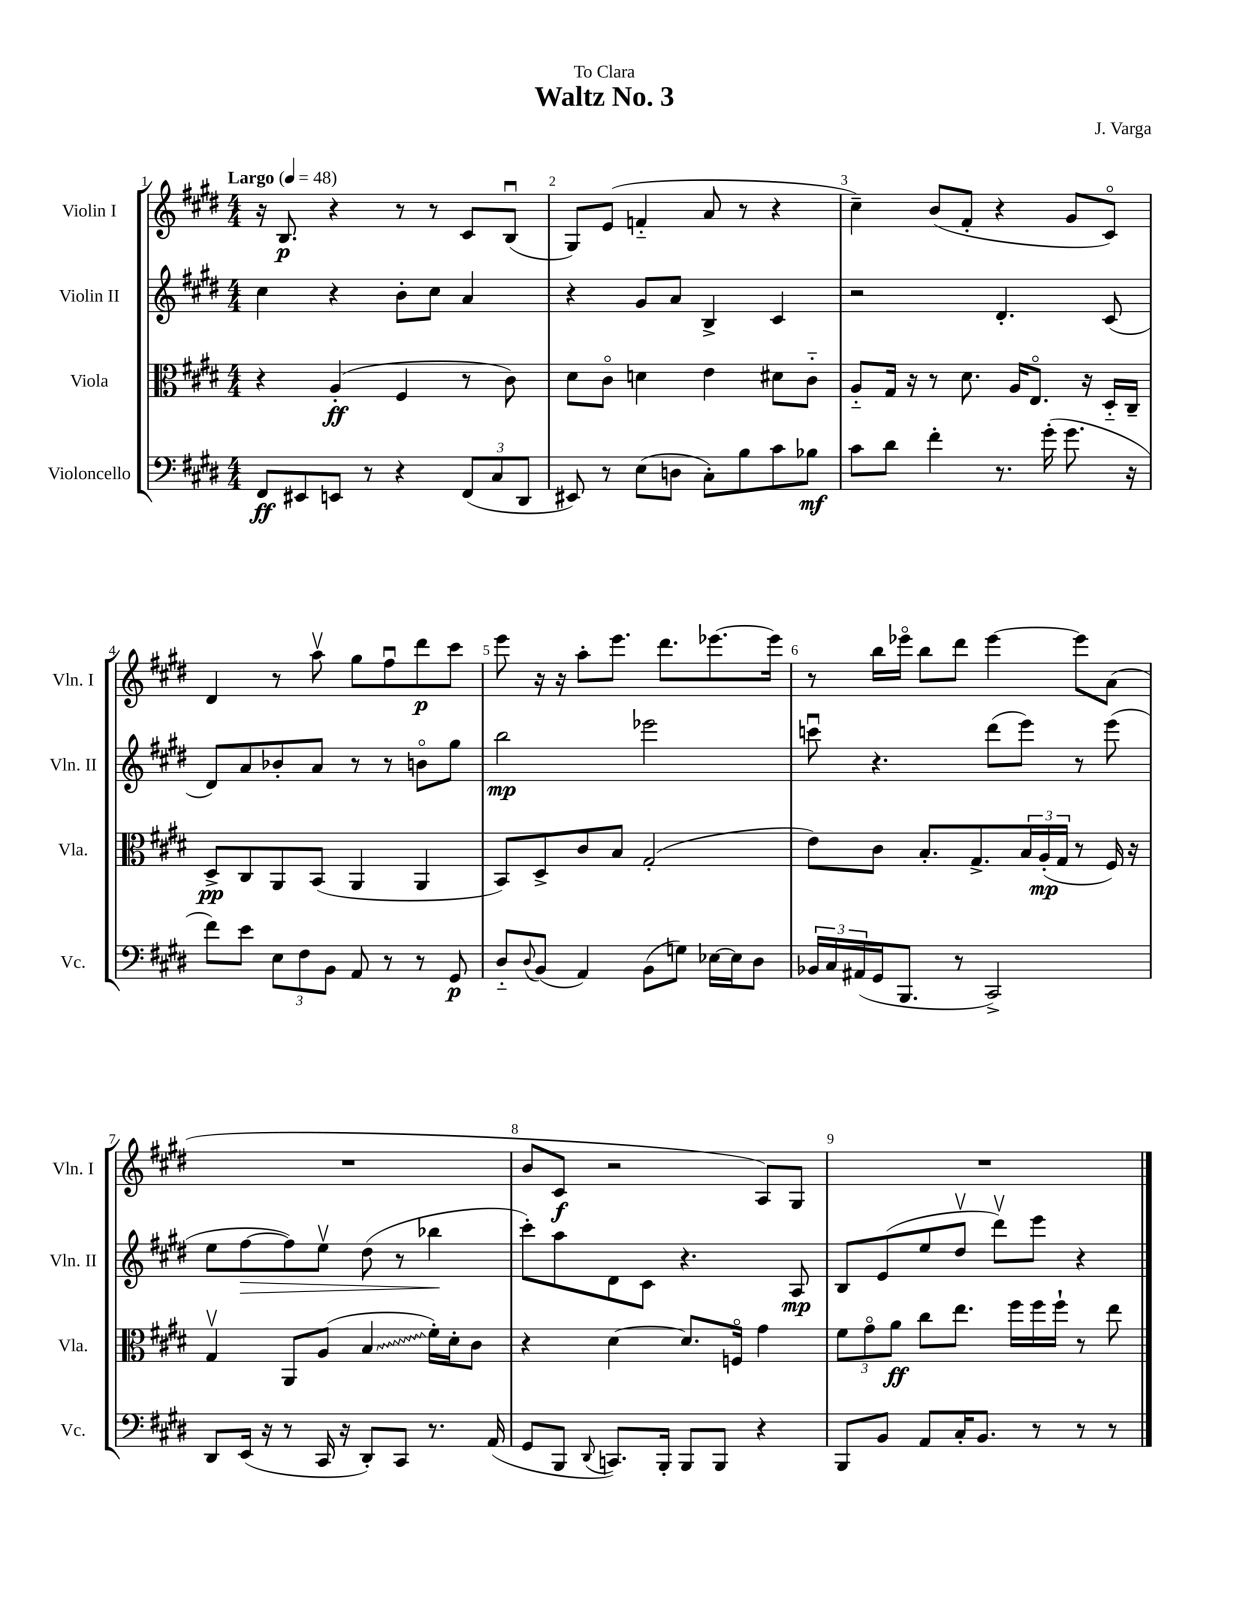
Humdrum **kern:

**kern	**kern	**kern	**kern
*staff4	*staff3	*staff2	*staff1
*clefF4	*clefC3	*clefG2	*clefG2
*k[f#c#g#d#]	*k[f#c#g#d#]	*k[f#c#g#d#]	*k[f#c#g#d#]
*M4/4	*M4/4	*M4/4	*M4/4
*MM48	*MM48	*MM48	*MM48
8FF#	4r	4cc#	16r
.	.	.	8.B
8EE#	.	.	.
8EE	(4A'	4r	4r
8r	.	.	.
4r	4F#	8b'	8r
.	.	8cc#	8r
(12FF#	8r	4a	8c#
12C#	.	.	.
.	8c#)	.	(8Bu
12DD#	.	.	.
=	=	=	=
8EE#)	8d#	4r	8G#)
8r	8c#o	.	(8e
(8E	4d	8g#	4f'~
8D	.	8a	.
8C#')	4e	4B^	8a
8B	.	.	8r
8c#	8d#	4c#	4r
8B-	8c#'~	.	.
=	=	=	=
8c#	8A'~	2r	4cc#~)
8d#	16G#	.	.
.	16r	.	.
4f#'	8r	.	(8b
.	8.d#	.	8f#'
8.r	.	4.d#'	4r
.	16A	.	.
.	8.Eo	.	.
(16g#'	.	.	.
8.g#	.	.	8g#
.	16r	.	.
.	16D#'~	(8c#	8c#o)
16r	16C#~	.	.
=	=	=	=
8f#)	8D#^	8d#)	4d#
8e	8C#	8a	.
12E	8AA	8b-'	8r
12F#	.	.	.
.	(8BB	8a	8aav
12BB	.	.	.
8AA	4AA	8r	8gg#
8r	.	8r	8ff#u
8r	4AA	8bo	8ddd#
8GG#	.	8gg#	8ccc#
=	=	=	=
8D#'~	8BB)	2bb	8eee
8qqD#	.	.	.
(8BB	8D#^	.	16r
.	.	.	16r
4AA)	8c#	.	8aa'
.	8B	.	8.eee
(8BB	(2G#'	2eee-	.
.	.	.	8.ddd#
8G)	.	.	.
[16E-	.	.	[8.eee-
16E-]	.	.	.
8D#	.	.	.
.	.	.	16eee-]
=	=	=	=
24BB-	8e)	8cccu	8r
24C#	.	.	.
(24AA#	.	.	.
16GG#	8c#	4.r	16bb
8.BBB	.	.	16eee-o
.	8.B'	.	8bb
8r	.	.	8ddd#
.	8.G#^	.	.
2CC#^)	.	(8ddd#	[4eee-
.	24B	8eee)	.
.	(24A'	.	.
.	24G#	.	.
.	8r	8r	8eee-]
.	16F#)	(8eee	(8a
.	16r	.	.
=	=	=	=
8DD#	4G#v	8ee	1r
(16EE	.	[8ff#	.
16r	.	.	.
8r	8AA	8ff#])	.
16CC#	(8A	8eev	.
16r	.	.	.
8DD#')	4B	(8dd#	.
8CC#	.	8r	.
8.r	16f#')	4bb-	.
.	16d#'	.	.
.	8c#	.	.
(16AA	.	.	.
=	=	=	=
8GG#	4r	8ccc#')	8b
8BBB	.	8aa	8c#
8qqDD#	.	.	.
8.CC)	[4d#	8d#	2r
.	.	8c#	.
16BBB'	.	.	.
8BBB	8.d#]	4.r	.
8BBB	.	.	.
.	16Fo	.	.
4r	4g#	.	8A)
.	.	8A	8G#
=	=	=	=
8BBB	12f#	8B	1r
.	12g#o	.	.
8BB	.	(8e	.
.	12a	.	.
8AA	8cc#	8ee	.
16C#'	8.ee	8dd#v	.
8.BB	.	.	.
.	.	8ddd#v)	.
.	16ff#	.	.
8r	16ff#	8eee	.
.	16ff#`	.	.
8r	8r	4r	.
8r	8ee	.	.
==	==	==	==
*-	*-	*-	*-
